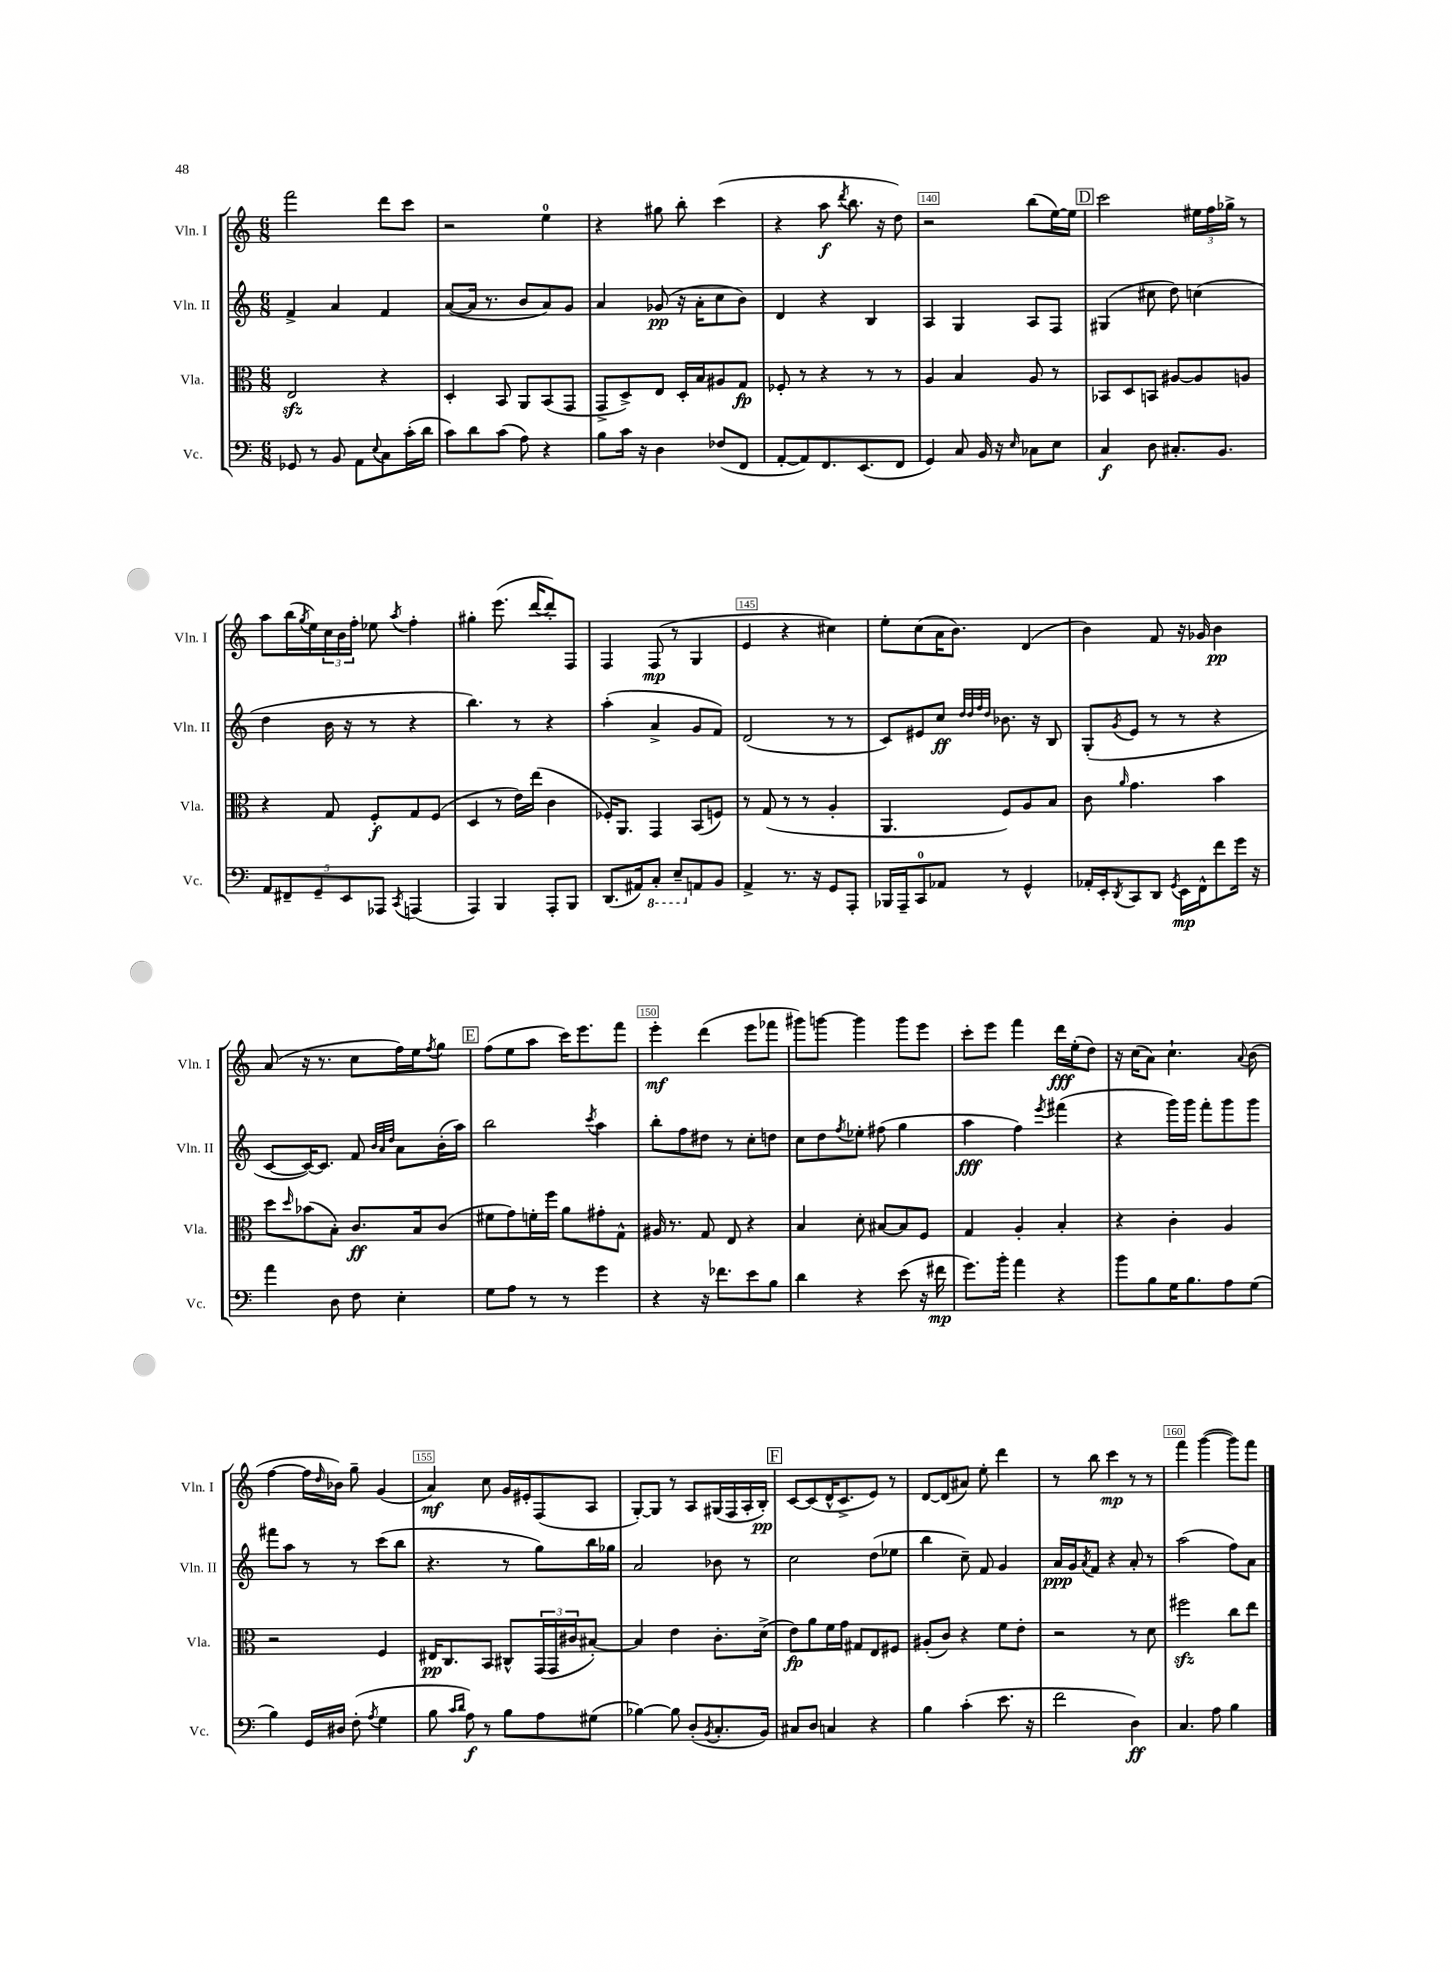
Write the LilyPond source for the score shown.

<<
\new StaffGroup <<
\new Staff = "s0" \with { instrumentName = "Vln. I" shortInstrumentName = "Vln. I" } {
    \clef treble \key c \major \numericTimeSignature \time 6/8
    f'''2 d'''8 c'''8 |
    r2 e''4-0 |
    r4 gis''8 b''8-. c'''4( |
    r4 a''8\f \acciaccatura { d'''8 } b''8. r16 d''8) |
    r2 b''8( e''16~) e''16 |
    \mark \markup { \box "D" } c'''2 \tuplet 3/2 { eis''16 f''16 ges''16-> } r8 |
    a''8 b''16( \acciaccatura { g''8 } e''16) \tuplet 3/2 { c''16 b'16 f''16-. } ees''8 \acciaccatura { a''8 } f''4-. |
    gis''4-. e'''8.( d'''16~ d'''8-.) f8 |
    f4 f8\mp( r8 g4 |
    e'4 r4 cis''4) |
    e''8-. c''8( a'16 b'8.) d'4( |
    b'4) f'8 r16 ges'16 b'4\pp |
    a'8( r16 r8. c''8 f''16) e''16 \acciaccatura { f''8 } g''8 |
    \mark \markup { \box "E" } f''8( e''8 a''8 c'''16) e'''8. f'''8 |
    e'''4-.\mf d'''4( e'''8 fes'''8 |
    gis'''8) g'''8~ g'''4 g'''8 e'''8 |
    c'''8-. e'''8 f'''4 d'''16\fff e''16-.( d''8) |
    r16 c''16( a'8) c''4.-! \appoggiatura { a'8 } b'8( |
    f''4~ f''16 \grace { d''16 } bes'16) g''8-- g'4( |
    a'4\mf) c''8 g'16 eis'16-. f8( a8 |
    g8~-.) g8 r8 a8 gis16( f16 a16-. b16-.\pp) |
    \mark \markup { \box "F" } c'8~ c'8( d'16-^ c'8.-> e'8) r8 |
    d'8~ d'8( ais'8) e''8-. d'''4 |
    r8 b''8 c'''4\mp r8 r8 |
    f'''4 g'''4~( g'''8) f'''8 \bar "|." |
}
\new Staff = "s1" \with { instrumentName = "Vln. II" shortInstrumentName = "Vln. II" } {
    \clef treble \key c \major \numericTimeSignature \time 6/8
    f'4-> a'4 f'4 |
    a'8~( a'16 r8. b'8 a'8) g'8 |
    a'4 ges'8\pp( r16 a'16-. c''8 b'8) |
    d'4 r4 b4 |
    a4 g4 a8 f8 |
    \mark \markup { \box "D" } gis4( cis''8 d''8) c''4( |
    d''4 b'16 r16 r8 r4 |
    b''4.) r8 r4 |
    a''4-.( a'4-> g'8 f'8) |
    d'2( r8 r8 |
    c'8) eis'8 c''8\ff \grace { d''32 d''32 f''32 d''32 } bes'8. r16 b8 |
    g8-.( \acciaccatura { g'8 } e'8 r8 r8 r4 |
    c'8~ c'16~) c'8. f'8 \grace { b'32 a'32 d''32 } a'8 b'16-.( a''16) |
    \mark \markup { \box "E" } b''2 \acciaccatura { c'''8 } a''4 |
    b''8-. f''8 dis''8 r8 c''8-. d''8 |
    c''8 d''8 \acciaccatura { f''8 } ees''8-. fis''8( g''4 |
    a''4\fff f''4) \acciaccatura { e'''8 } fis'''4( |
    r4 g'''16) g'''16 f'''8-. g'''8 g'''8 |
    fis'''8 a''8 r8 r8 c'''8( b''8 |
    r4. r8 g''8) b''16 ges''16 |
    a'2 bes'8 r8 |
    \mark \markup { \box "F" } c''2 d''8( ees''8 |
    b''4 c''8--) f'8 g'4 |
    a'16\ppp g'16 \acciaccatura { a'8 } f'8 r4 a'8-. r8 |
    a''2( f''8) a'8 \bar "|." |
}
\new Staff = "s2" \with { instrumentName = "Vla." shortInstrumentName = "Vla." } {
    \clef alto \key c \major \numericTimeSignature \time 6/8
    e2\sfz r4 |
    d4-. b,8 a,8 b,8( g,8 |
    g,8-> d8->) e8 d16-. b16 ais8 g8\fp |
    fes8-. r8 r4 r8 r8 |
    a4 b4 a8 r8 |
    \mark \markup { \box "D" } bes,8 d8 b,8 ais8~ ais8 a8 |
    r4 g8 f8-.\f g8 f8( |
    d4 r8 e'16) e''16( c'4 |
    fes16-.) a,8. g,4 b,8( f8) |
    r8 g8( r8 r8 a4-. |
    a,4. f8) a8 b8 |
    c'8 \grace { a'16 } g'4. b'4 |
    d''8 \grace { d''16 } bes'8( b8-.) c'8.\ff b16 c'8( |
    \mark \markup { \box "E" } fis'8 g'8) f'16-. f''16 a'8 gis'8-. g8-^ |
    ais16 r8. g8 e8 r4 |
    b4 d'8-. bis8~ bis8 f8 |
    g4 a4-. b4-. |
    r4 c'4-. a4 |
    r2 f4 |
    eis16\pp c8. b,8 cis8-^ \tuplet 3/2 { g,16( g,16 cis'16 } bis8~-.) |
    bis4 e'4 c'8.-. d'16->( |
    \mark \markup { \box "F" } e'8\fp) a'8 f'16 g'16 gis8 e8 fis8 |
    ais8-.( c'8) r4 f'8 e'8-. |
    r2 r8 d'8 |
    fis''2\sfz c''8 e''8 \bar "|." |
}
\new Staff = "s3" \with { instrumentName = "Vc." shortInstrumentName = "Vc." } {
    \clef bass \key c \major \numericTimeSignature \time 6/8
    ges,8 r8 b,8 a,8 \appoggiatura { e8 } c8 c'16-.( d'16 |
    c'8) d'8 c'8( a8) r4 |
    b8 c'16 r16 d4 fes8( f,8 |
    a,8~-. a,8) f,8. e,8.( f,8 |
    g,4) c8 b,16 r16 \grace { e16 } ces8 e8 |
    \mark \markup { \box "D" } c4\f d8 cis8.-. b,8. |
    \tuplet 5/4 { a,8 fis,8-- g,8-- e,8 aes,,8 } \acciaccatura { c,8 } a,,4( |
    a,,4) b,,4 a,,8-. b,,8 |
    d,8.( ais,16) \ottava #-1 c,8-. e,8-- \ottava #0 a,8 b,8 |
    a,4-> r8. r16 g,8 a,,8-. |
    bes,,16 a,,16-- c,8-0 aes,8 r8 g,4-^ |
    aes,16-. e,16-. \acciaccatura { d,8 } c,8 d,8 \acciaccatura { g,8 } e,16\mp f,16-^ f'8 g'16 r16 |
    a'4 d8 f8 e4-. |
    \mark \markup { \box "E" } g8 a8 r8 r8 g'4 |
    r4 r16 fes'8. e'8 b8 |
    d'4 r4 e'8( r16 fis'16\mp |
    g'8.) b'16-. a'4 r4 |
    b'8 b8 g16 b8. a8 g8( |
    b4) g,16 dis16 f8-.( \acciaccatura { a8 } g4 |
    b8 \grace { c'16 d'16 } a8\f) r8 b8 a8 gis8( |
    bes4~) bes8 d8-.( \acciaccatura { b,8 } c8.-. b,16) |
    \mark \markup { \box "F" } cis8 d8 c4 r4 |
    b4 c'4-.( e'8. r16 |
    f'2 d4\ff) |
    c4. a8 b4 \bar "|." |
}
>>
>>
\layout { \context { \Score currentBarNumber = #136 \override BarNumber.break-visibility = ##(#f #t #t) barNumberVisibility = #(every-nth-bar-number-visible 5) \override BarNumber.stencil = #(make-stencil-boxer 0.1 0.3 ly:text-interface::print) } }
